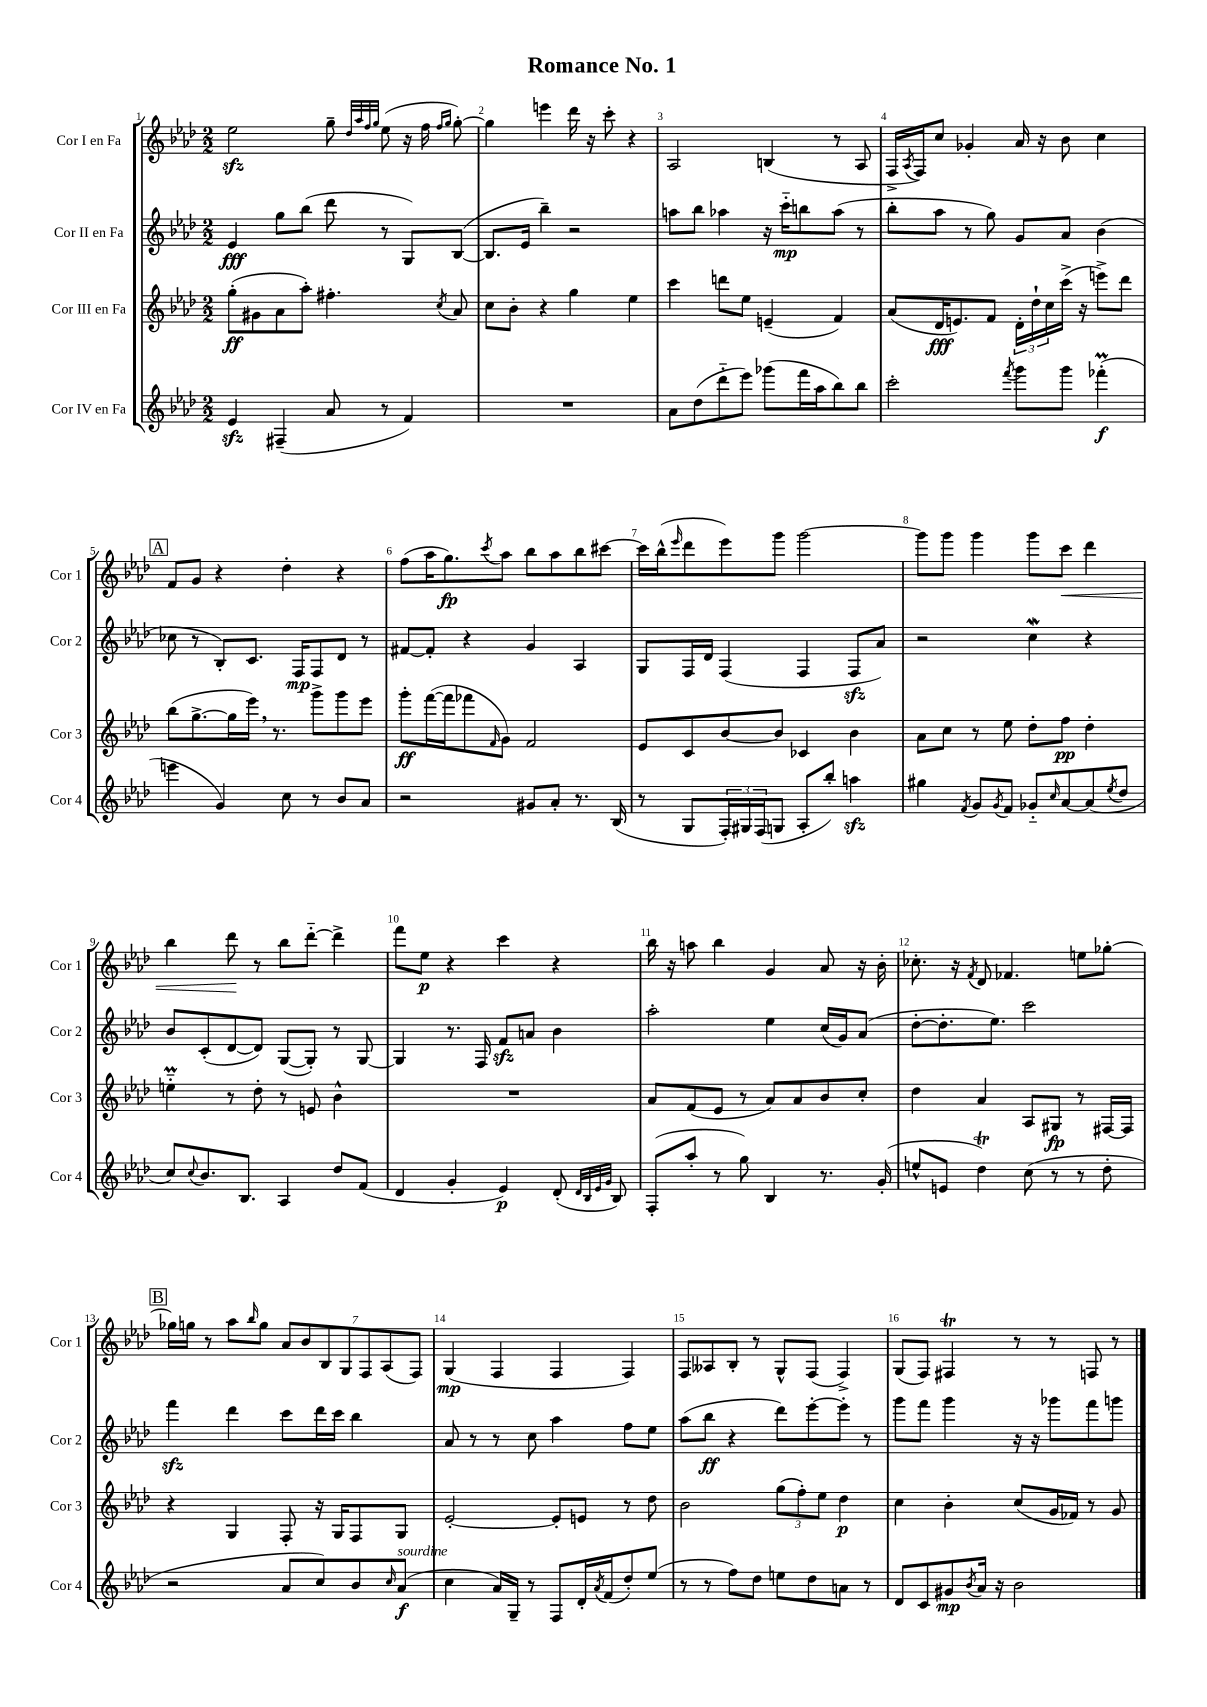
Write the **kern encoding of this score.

**kern	**kern	**kern	**kern
*staff4	*staff3	*staff2	*staff1
*clefG2	*clefG2	*clefG2	*clefG2
*k[b-e-a-d-]	*k[b-e-a-d-]	*k[b-e-a-d-]	*k[b-e-a-d-]
*M2/2	*M2/2	*M2/2	*M2/2
4e-	(8gg'	4e-	2ee-
.	8g#	.	.
(4F#~	8a-	8gg	.
.	8aa-')	(8bb-	.
8a-	4.ff#'	8ddd-	8gg~
.	.	.	32qqdd-
.	.	.	32qqaa-
.	.	.	32qqff
.	.	.	32qqgg
8r	.	8r	(8ee-
4f)	.	8G)	16r
.	.	.	16ff
.	.	.	16qqff
.	8qcc	.	16qqgg
.	8a-	([8B-	[8gg')
=	=	=	=
1r	8cc	8.B-]	4gg]
.	8b-'	.	.
.	.	16e-	.
.	4r	4bb-~)	4eee
.	4gg	2r	16ddd-
.	.	.	16r
.	.	.	8ccc'
.	4ee-	.	4r
=	=	=	=
8a-	4ccc	8aa	2A-
(8dd-	.	8bb-	.
8ddd-'~	8ddd	4aa-	.
8eee-)	8ee-	.	.
(8ggg-	(4e~	16r	(4B
.	.	16ccc'~	.
16fff	.	8bb	.
16aa-	.	.	.
8bb-)	4f)	(8aa-	8r
8bb-	.	8r	8A-
=	=	=	=
2ccc'	(8a-	8bb-'	16F^
.	.	.	8qA-
.	.	.	16F)
.	16d-	8aa-	8cc
.	8.e)	.	.
.	.	8r	4g-'
.	8f	8gg)	.
8qfff	.	.	.
8ggg	24d-'	8g	16a-
.	24dd-`	.	.
.	.	.	16r
.	24cc	.	.
8ggg	(16ccc^	8a-	8b-
.	16r	.	.
(4fff-'	8eee^)	(4b-	4cc
.	8ddd-	.	.
=	=	=	=
4eee	(8bb-	8cc-	8f
.	[8.gg^	8r	8g
4g)	.	8B-')	4r
.	16gg]	.	.
.	16eee-)	8.c	.
.	8.r	.	.
8cc	.	.	4dd-'
.	.	16F	.
8r	8ggg^	8F	.
8b-	8ggg	8d-	4r
8a-	8eee-	8r	.
=	=	=	=
2r	8ggg'	[8f#	(8ff
.	([16fff	8f#']	16aa-
.	16fff]	.	8.gg)
.	8fff-	4r	.
.	16qqf	.	8qccc
.	8g)	.	8aa-
8g#	2f	4g	8bb-
8a-'	.	.	8aa-
8.r	.	4A-	8bb-
.	.	.	[8ccc#
(16B-	.	.	.
=	=	=	=
8r	8e-	8G	16ccc#]
.	.	.	(16bb-^^
.	.	.	16qqeee-
8G	8c	16F	8ddd-
.	.	16d-	.
24F')	[8b-	(4F	8eee-)
24G#	.	.	.
(24F	.	.	.
8G	8b-]	.	8ggg
8A-'	4c-	4F	[2ggg
8bb-')	.	.	.
4aa	4b-	8F	.
.	.	8a-)	.
=	=	=	=
4gg#	8a-	2r	8ggg]
.	8cc	.	8ggg
8qf	.	.	.
8g	8r	.	4ggg
8qg	.	.	.
8f	8ee-	.	.
8g-'~	8dd-'	4cc	8ggg
16qqcc	.	.	.
[8a-	8ff	.	8ccc
(8a-]	4dd-'	4r	4ddd-
8qee-	.	.	.
8dd-	.	.	.
=	=	=	=
8cc)	4ee'~	8b-	4bb-
8qqcc	.	.	.
8.b-	.	(8c'	.
.	8r	[8d-	8ddd-
8.B-	.	.	.
.	8dd-'	8d-])	8r
4A-	8r	([8G	8bb-
.	8e	8G'])	[8ddd-'~
8dd-	4b-^^	8r	4ddd-^]
(8f	.	[8G	.
=	=	=	=
4d-	1r	4G]	8fff
.	.	.	8ee-
4g'	.	8.r	4r
.	.	16F	.
4e-)	.	8f	4ccc
.	.	8a	.
(8d-'	.	4b-	4r
32qqd-	.	.	.
32qqB-	.	.	.
32qqe-	.	.	.
32qqg	.	.	.
8B-)	.	.	.
=	=	=	=
(8F'	8a-	2aa-'	16bb-
.	.	.	16r
8aa-'	(8f	.	8aa
8r	8e-	.	4bb-
8gg)	8r	.	.
4B-	8a-)	4ee-	4g
.	8a-	.	.
8.r	8b-	(16cc	8a-
.	.	16g)	.
.	8cc'	(8a-	16r
(16g'	.	.	16b-'
=	=	=	=
8ee^^	4dd-	[8dd-'	8.cc-'
8e	.	8.dd-']	.
.	.	.	16r
.	.	.	8qf
4dd-)	4a-	.	8d-
.	.	8.ee-)	.
.	.	.	4.f-
(8cc	8A-	2ccc	.
8r	8G#	.	.
8r	8r	.	8ee
8dd-'	[16F#	.	[8gg-'
.	16F#]	.	.
=	=	=	=
2r	4r	4fff	16gg-]
.	.	.	16gg
.	.	.	8r
.	4G	4ddd-	8aa-
.	.	.	16qqbb-
.	.	.	8gg
8a-	8F'	8ccc	14a-
.	.	.	14b-
8cc)	16r	16ddd-	.
.	.	.	14B-
.	16G	16ccc	.
.	.	.	14G
8b-	8F	4bb-	.
.	.	.	14F
.	.	.	(14A-
16qqcc	.	.	.
(8a-	8G	.	.
.	.	.	14F)
=	=	=	=
4cc	[2e-'	8a-	(4G
.	.	8r	.
16a-)	.	8r	4F
16G~	.	.	.
8r	.	8cc	.
8F	8e-']	4aa-	4F
16d-'	8e	.	.
8qa-	.	.	.
(16f	.	.	.
8dd-')	8r	8ff	4F)
(8ee-	8dd-	8ee-	.
=	=	=	=
8r	2b-	(8aa-	8F
8r	.	8bb-	8A--
8ff)	.	4r	8B-'
8dd-	.	.	8r
8ee	(12gg	8ddd-)	8G^^
.	12ff')	.	.
8dd-	.	[8eee-'	(8F
.	12ee-	.	.
8a	4dd-	8eee-']	4F^)
8r	.	8r	.
=	=	=	=
8d-	4cc	8ggg	(8G
8c	.	8fff	8F)
8g#	4b-'	4ggg	4F#
8qb-	.	.	.
16a-	.	.	.
16r	.	.	.
2b-	(8cc	16r	8r
.	.	16r	.
.	16g	8ggg-	8r
.	16f-)	.	.
.	8r	8fff	8F
.	8g	8ggg	8r
==	==	==	==
*-	*-	*-	*-
